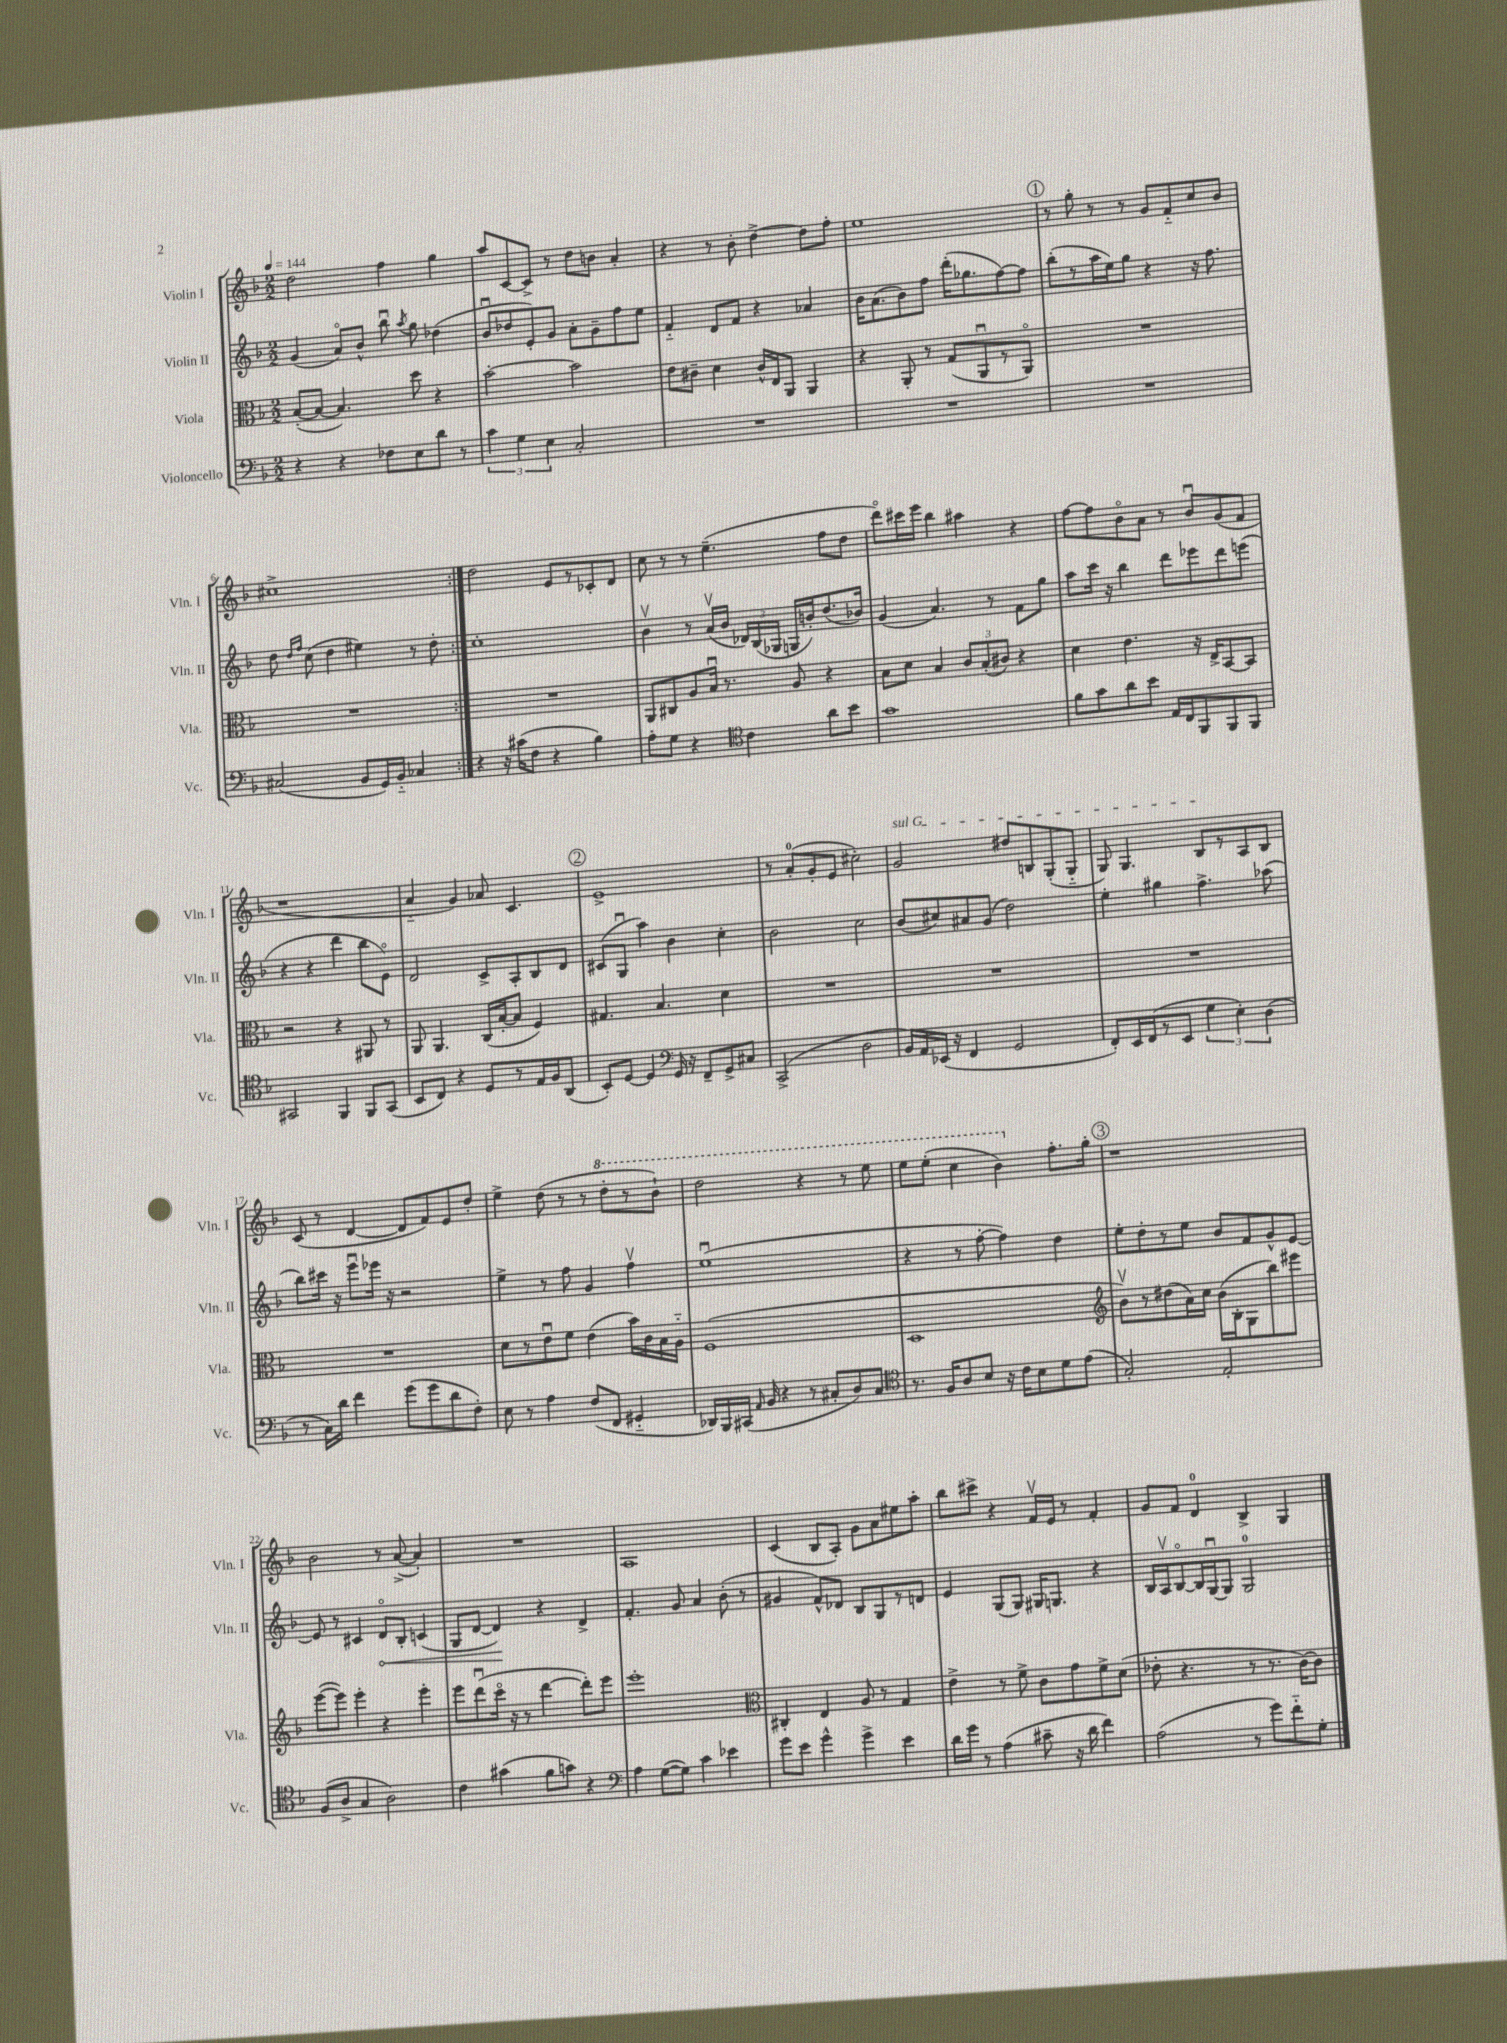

**kern	**kern	**kern	**kern
*staff4	*staff3	*staff2	*staff1
*clefF4	*clefC3	*clefG2	*clefG2
*k[b-]	*k[b-]	*k[b-]	*k[b-]
*M2/2	*M2/2	*M2/2	*M2/2
*MM144	*MM144	*MM144	*MM144
4r	([8B-'	(4g	2dd
.	8B-_	.	.
4r	4.B-])	8ao)	.
.	.	8b-^^	.
8F-	.	8bb-u	4ff
.	.	8qaa	.
8E	8dd	8gg	.
8d	4r	(4dd-	4gg
8r	.	.	.
=	=	=	=
6c	[2b-'	8b-u	8aa
.	.	8dd-	[8c
6G	.	.	.
.	.	8e')	8c^]
6E	.	.	.
.	.	8g	8r
2C'	2b-]	8a'	8dd
.	.	8g~	8b
.	.	8ff	4a'
.	.	8ee	.
=	=	=	=
1r	8e	4f'~	4r
.	8c#~	.	.
.	4d	8d	8r
.	.	8f	8b-'
.	16c#^^	4r	[4dd^
.	16E	.	.
.	8AA	.	.
.	4AA	4a-	8dd]
.	.	.	8ff'
=	=	=	=
1r	4r	16b-	1ee
.	.	(8.a	.
.	8AA'	8b-)	.
.	8r	8ff	.
.	(8G	(16ddd'	.
.	.	8.gg-	.
.	8AAu	.	.
.	8r	[8ff)	.
.	8AAo)	8ff]	.
=	=	=	=
1r	1r	(8bb-'	8r
.	.	8r	8gg'
.	.	16aa	8r
.	.	16ee)	.
.	.	8gg	8r
.	.	4r	8g
.	.	.	8f'~
.	.	16r	8cc
.	.	8.ff	.
.	.	.	8b-
=	=	=	=
(2C#	1r	8dd	1cc#^
.	.	16qqdd	.
.	.	16qqff	.
.	.	(8cc	.
.	.	4dd	.
8BB-	.	4ee#)	.
16GG)	.	.	.
16BB-'~	.	.	.
4C-	.	8r	.
.	.	8dd'	.
=:|!	=:|!	=:|!	=:|!
4r	1r	1cc'	2dd
16r	.	.	.
(16c#	.	.	.
8F	.	.	.
4r	.	.	8e
.	.	.	8r
4B-)	.	.	8c-'
.	.	.	8d
=	=	=	=
8A'	8AA	4b-v	8cc
8G	8C#	.	8r
4r	8A	8r	8r
.	16B-u	(16av	(4.ee~
.	8.r	16b-	.
*clefC4	*	*	*
4c	.	24d-)	.
.	.	(24B-	.
.	.	24G-	.
.	8A	16G	.
.	.	16b')	.
8a	4r	(8.dd	8ff
8b-	.	.	8dd
.	.	16b-)	.
=	=	=	=
1g	8B-	(4g	8dddo)
.	8d	.	16ccc#
.	.	.	16eee
.	4B-	4.a)	4bb-
.	12c	.	4aa#
.	(12B-'	.	.
.	.	8r	.
.	12c#)	.	.
.	4r	8f	4r
.	.	8gg	.
=	=	=	=
8f	4d	8aa	[8ff
8g	.	16ccc	8ff]
.	.	16r	.
8a	4.e	4bb-	8b-o
8b-	.	.	8a
16E	.	8ddd	8r
16C	.	.	.
8FF	16r	8eee-	8b-u
.	16E^	.	.
8FF	[8BB-	8ddd	(8g
8FF	8BB-]	(8eee	8f
=	=	=	=
2GG#	2r	4r	1r
.	.	4r	.
4FF	4r	4ddd	.
8FF	8AA#	8bb-	.
(8GG#	8r	8eo)	.
=	=	=	=
8BB-	8AA	2d	4a'~
8C)	4.AA	.	.
4r	.	.	4g)
8D	(16C	8c^	8a-
.	[16B-'	.	.
8r	8B-]	8A'	4.c
16E	4F)	8B-	.
16F	.	.	.
(8AA	.	8d	.
=	=	=	=
8BB-')	4.G#	(8c#	1e^
[8D	.	8Gu	.
4D]	.	4aa)	.
.	4.B-	.	.
*clefF4	*	*	*
16GG	.	4b-	.
16r	.	.	.
8FF~	.	.	.
8GG^	4d	4cc'	.
8C#	.	.	.
=	=	=	=
(2CC^	1r	2b-	8r
.	.	.	(8a'
.	.	.	8g'
.	.	.	8e
2D	.	2cc	2cc#')
=	=	=	=
16BB-)	1r	(8b-	2g
16AA	.	.	.
(16EE-	.	8cc#)	.
16r	.	.	.
4FF	.	8a#	.
.	.	(8g	.
2GG	.	2dd)	8dd#
.	.	.	8B
.	.	.	(8G'
.	.	.	8G'~
=	=	=	=
8FF')	1r	4ee'	8G)
16EE	.	.	4.G
(16FF	.	.	.
8r	.	4gg#	.
8EE	.	.	.
6G	.	4.ff^	8B-
.	.	.	8r
6E')	.	.	.
.	.	.	8A
(6D	.	.	.
.	.	(8aa-	8B-
=	=	=	=
8r	1r	8bb-)	(8c
16C)	.	16ccc#	8r
16d	.	16r	.
4f	.	8eeeu	[4d
.	.	16eee-	.
.	.	16r	.
(8g	.	2r	8d]
8g	.	.	8f)
8d	.	.	8e
8F')	.	.	8dd'
=	=	=	=
8E	8d	4ee^	4ee^
8r	8r	.	.
4A	8eu	8r	(8dd
.	8f	8ff	8r
(8F	(4e	4g	8r
8FF	.	.	8ddd'
4GG#'~	16b-)	4ffv	8r
.	16c	.	.
.	16B-	.	8bb-`)
.	16A'~	.	.
=	=	=	=
16DD-)	(1F	(1eeu	2ddd
16BBB-	.	.	.
(16CC#	.	.	.
16qqAA	.	.	.
16BB-	.	.	.
4r	.	.	.
8r	.	.	4r
8C#'	.	.	.
8D)	.	.	8r
8C#	.	.	8eee
=	=	=	=
*clefC4	*	*	*
8.r	1D	4r	8eee
.	.	.	(8eee'
16F	.	.	.
8A	.	8r	4ccc
8B-	.	[8ff'	.
16r	.	4ff])	4bb-)
16c	.	.	.
8B-	.	.	.
8d	.	4dd	8.ff'
(8e	.	.	.
.	.	.	16gg'
=	=	=	=
*	*clefG2	*	*
2G')	8b-v)	8ee'	1r
.	8r	8dd'	.
.	(8dd#	8r	.
.	16a)	8ee	.
.	16cc	.	.
2E'	(16b-	8b-	.
.	16B-'	.	.
.	8G	8f	.
.	8bb-)	8g^^	.
.	8eee#	[8e	.
=	=	=	=
(8F	([8eee	8e]	2b-
8A^	8eee])	8r	.
4G	4eee'	4c#	.
2A)	4r	8do	8r
.	.	8B-'	([8a^
.	4eee'	(4c	4a'])
=	=	=	=
4c	8eee	8G	1r
.	(8dddu	[8d	.
(4g#	16ccco	4d])	.
.	16r	.	.
.	8r	.	.
8f	[4ddd	4r	.
8g)	.	.	.
4r	8ddd'])	4d^	.
.	8eee	.	.
=	=	=	=
*clefF4	*	*	*
4A	1eee'	4.f'	1A
([8G	.	.	.
8G])	.	8g	.
4c	.	4a	.
4e-	.	(8b-'	.
.	.	8r	.
=	=	=	=
*	*clefC3	*	*
8g	4C#'	4g#	(4c
8e	.	.	.
4g^^	4E	8f^^)	8B-
.	.	8d-	8A')
4g^	8A	8B-	8g
.	8r	8G	8a
4e	4G	8r	8ee#
.	.	8d	8aa'
=	=	=	=
16d	4e^	4e	8bb-
16g	.	.	.
8r	.	.	8ccc#^
(4A	8r	(8G	4r
.	8f^	8G)	.
8c#~	8c	16G#	16fv
.	.	8.G	16e
16r	8g	.	8r
16d	.	.	.
4f)	8f^	4r	4f'
.	(8d	.	.
=	=	=	=
(2A	8e-'	16B-	8g
.	.	16Av	.
.	4.r	[8B-o	8f
.	.	16B-]	4d
.	.	[16Gu	.
.	.	8G]	.
8r	8r	2G	4B-^
8g)	8.r	.	.
8f'~	.	.	4G
.	[16c)	.	.
8G'	8c]	.	.
==	==	==	==
*-	*-	*-	*-
